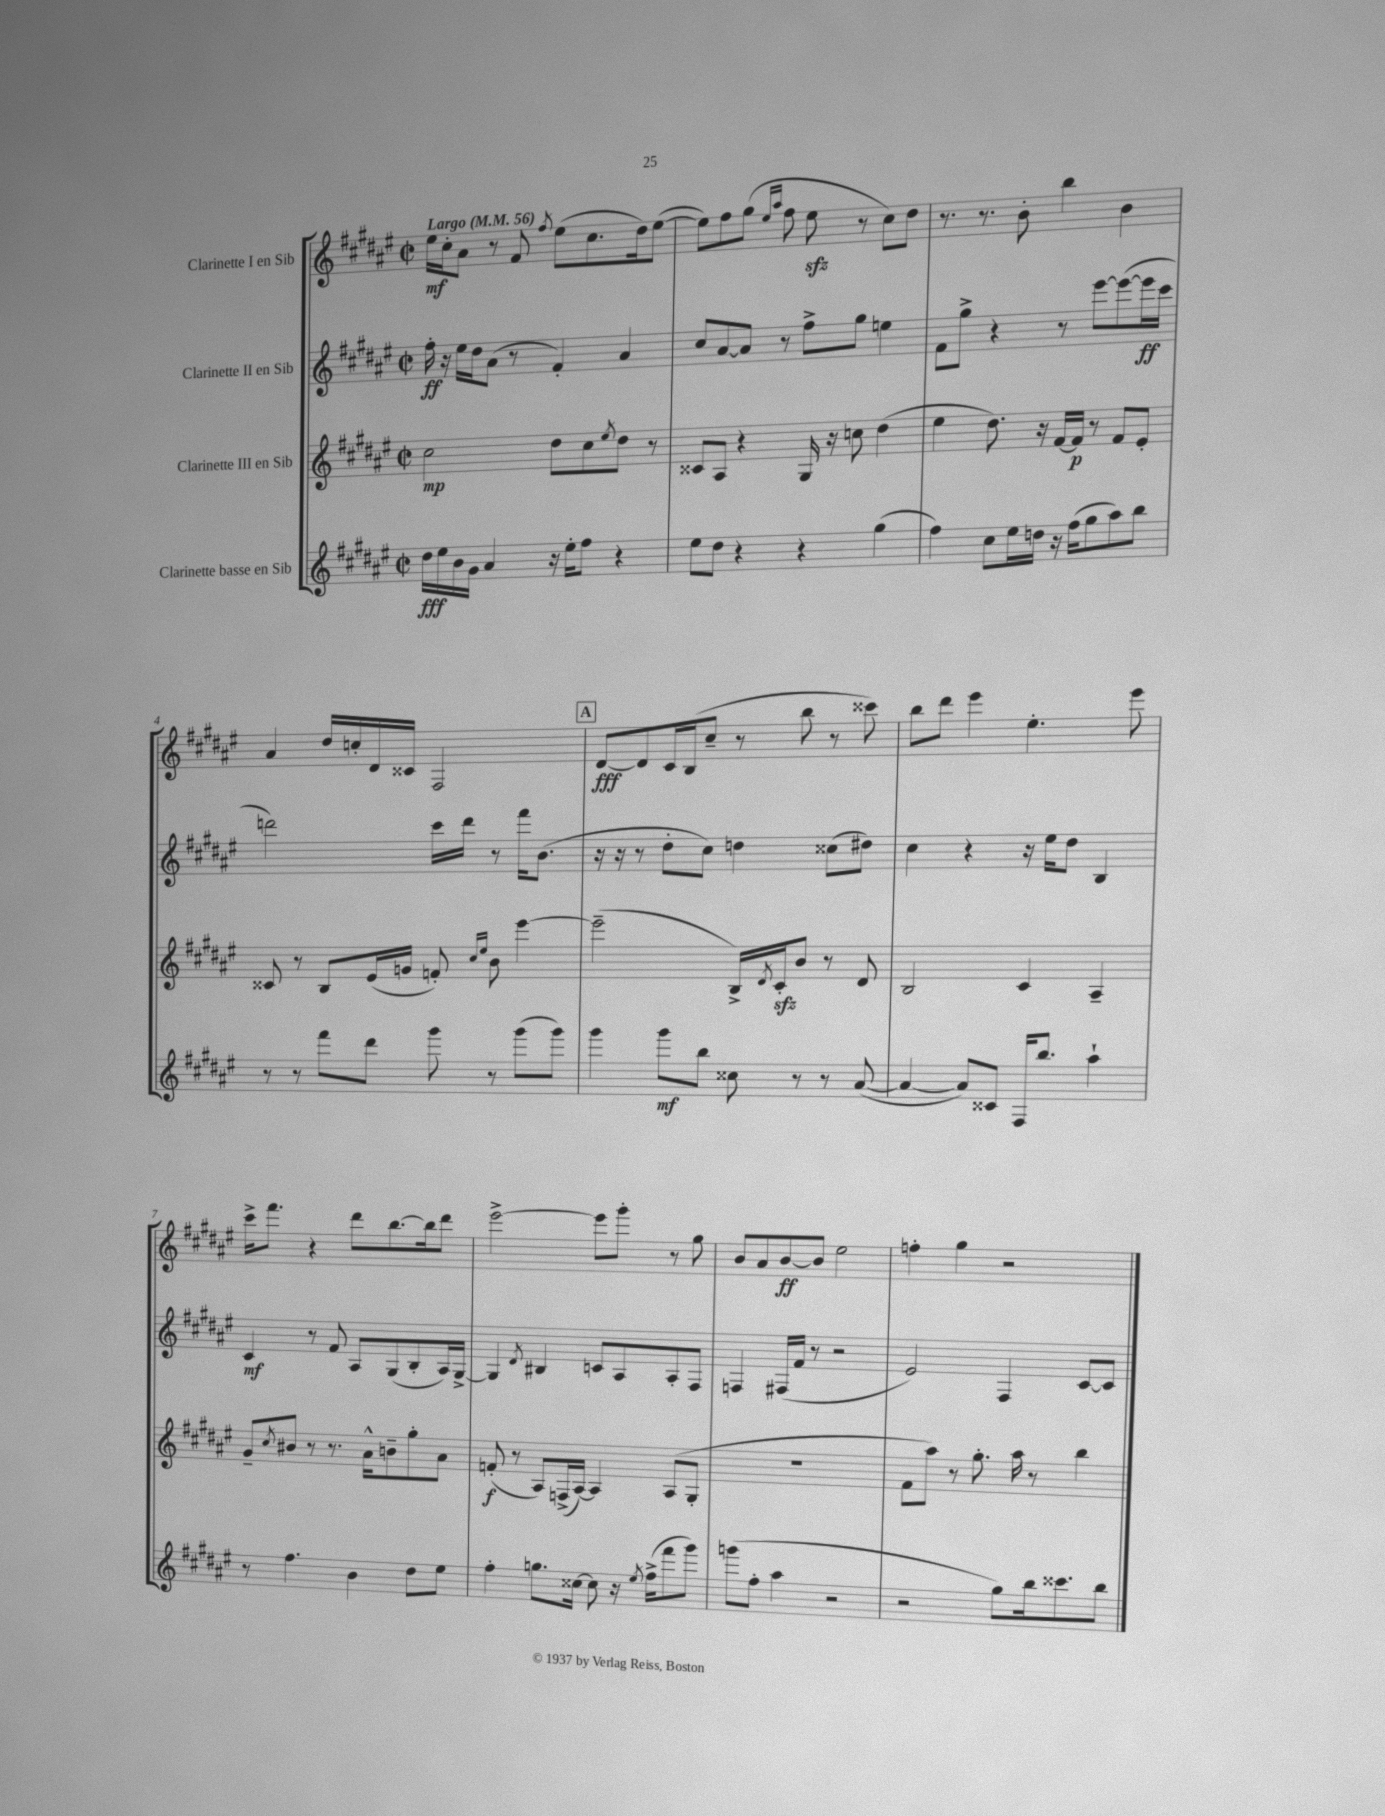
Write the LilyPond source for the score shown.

<<
\new StaffGroup <<
\new Staff = "s0" \with { instrumentName = "Clarinette I en Sib" } {
    \clef treble \key fis \major \defaultTimeSignature \time 2/2 \tempo "Largo" 4 = 56
    eis''16\mf cis''16-. ais'8 r8 fis'8 \acciaccatura { fis''8 } eis''8( cis''8. dis''16) eis''8~( |
    eis''8) fis''8 gis''8( \grace { eis''16 ais''16 } fis''8 eis''8\sfz r8 cis''8) dis''8 |
    r8. r8. b'8-. b''4 b'4 |
    ais'4 dis''16 c''16-. dis'16 cisis'16 fis2 |
    \mark \markup { \box "A" } dis'8~\fff dis'8 cis'16 b16( cis''8-- r8 b''8 r8 cisis'''8) |
    b''8 dis'''8 eis'''4 eis''4.-. eis'''8 |
    cis'''16-> fis'''8. r4 dis'''8 b''8.~ b''16 dis'''8 |
    eis'''2~-> eis'''8 gis'''8-. r8 gis''8 |
    b'8 ais'8 b'8~\ff b'8 eis''2 |
    f''4-. gis''4 r2 \bar "|." |
}
\new Staff = "s1" \with { instrumentName = "Clarinette II en Sib" } {
    \clef treble \key fis \major \defaultTimeSignature \time 2/2
    fis''16-.\ff r16 eis''16 dis''16 ais'8( r8 fis'4-.) ais'4 |
    cis''8 ais'8~ ais'8 r8 fis''8-> gis''8 e''4 |
    fis'8 gis''8-> r4 r8 eis'''8~ eis'''8~( eis'''16\ff cis'''16 |
    d'''2) cis'''16 d'''16 r8 fis'''16 b'8.( |
    \mark \markup { \box "A" } r16 r16 r8 dis''8-. cis''8) d''4 cisis''8( dis''8) |
    cis''4 r4 r16 eis''16 dis''8 b4 |
    cis'4\mf r8 fis'8 ais8 gis8( b8-. ais16) gis16~-> |
    gis4 \acciaccatura { dis'8 } bis4 c'8 ais8 ais8-. fis8 |
    f4 fis16( fis'16 r8 r2 |
    eis'2) fis4 cis'8~ cis'8 \bar "|." |
}
\new Staff = "s2" \with { instrumentName = "Clarinette III en Sib" } {
    \clef treble \key fis \major \defaultTimeSignature \time 2/2
    cis''2\mp dis''8 cis''8 \acciaccatura { eis''8 } dis''8 r8 |
    cisis'8 ais8 r4 gis16 r16 c''8 dis''4( |
    eis''4 dis''8.) r16 fis'16~ fis'16\p r8 fis'8 eis'8-. |
    cisis'8 r8 b8 eis'16( g'16 f'8-.) \grace { cis''16 eis''16 } b'8 eis'''4~ |
    \mark \markup { \box "A" } eis'''2--( b16->) \acciaccatura { dis'8 } cis'16-.\sfz b'8 r8 dis'8 |
    b2 cis'4 ais4-- |
    gis'8-- \acciaccatura { cis''8 } bis'8 r8 r8. ais'16-^ b'8-- gis''8-. ais'8 |
    f'8-.\f( r8 ais8) f16->( ais16~) ais4 ais8( gis8-. |
    R1 |
    fis'8 ais''8) r8 gis''8.-. ais''16 r8 b''4 \bar "|." |
}
\new Staff = "s3" \with { instrumentName = "Clarinette basse en Sib" } {
    \clef treble \key fis \major \defaultTimeSignature \time 2/2
    dis''16\fff eis''16 b'16 gis'16 ais'4 r16 eis''16-. fis''8 r4 |
    eis''8 dis''8 r4 r4 gis''4( |
    fis''4) cis''8 eis''16 d''16 r16 fis''16( gis''8 ais''8) b''8 |
    r8 r8 fis'''8 dis'''8 gis'''8 r8 gis'''8( gis'''8) |
    \mark \markup { \box "A" } gis'''4 gis'''8\mf b''8 cisis''8 r8 r8 ais'8~( |
    ais'4~ ais'8) cisis'8 fis16 b''8. ais''4-! |
    r8 fis''4. b'4 dis''8 eis''8 |
    fis''4-. g''8. cisis''16~ cisis''8 r16 \acciaccatura { eis''8 } fis''16->( fis'''8 gis'''8) |
    g'''8( fis''8-. ais''4 r2 |
    r2 gis''8) b''16 cisis'''8. b''8 \bar "|." |
}
>>
>>
